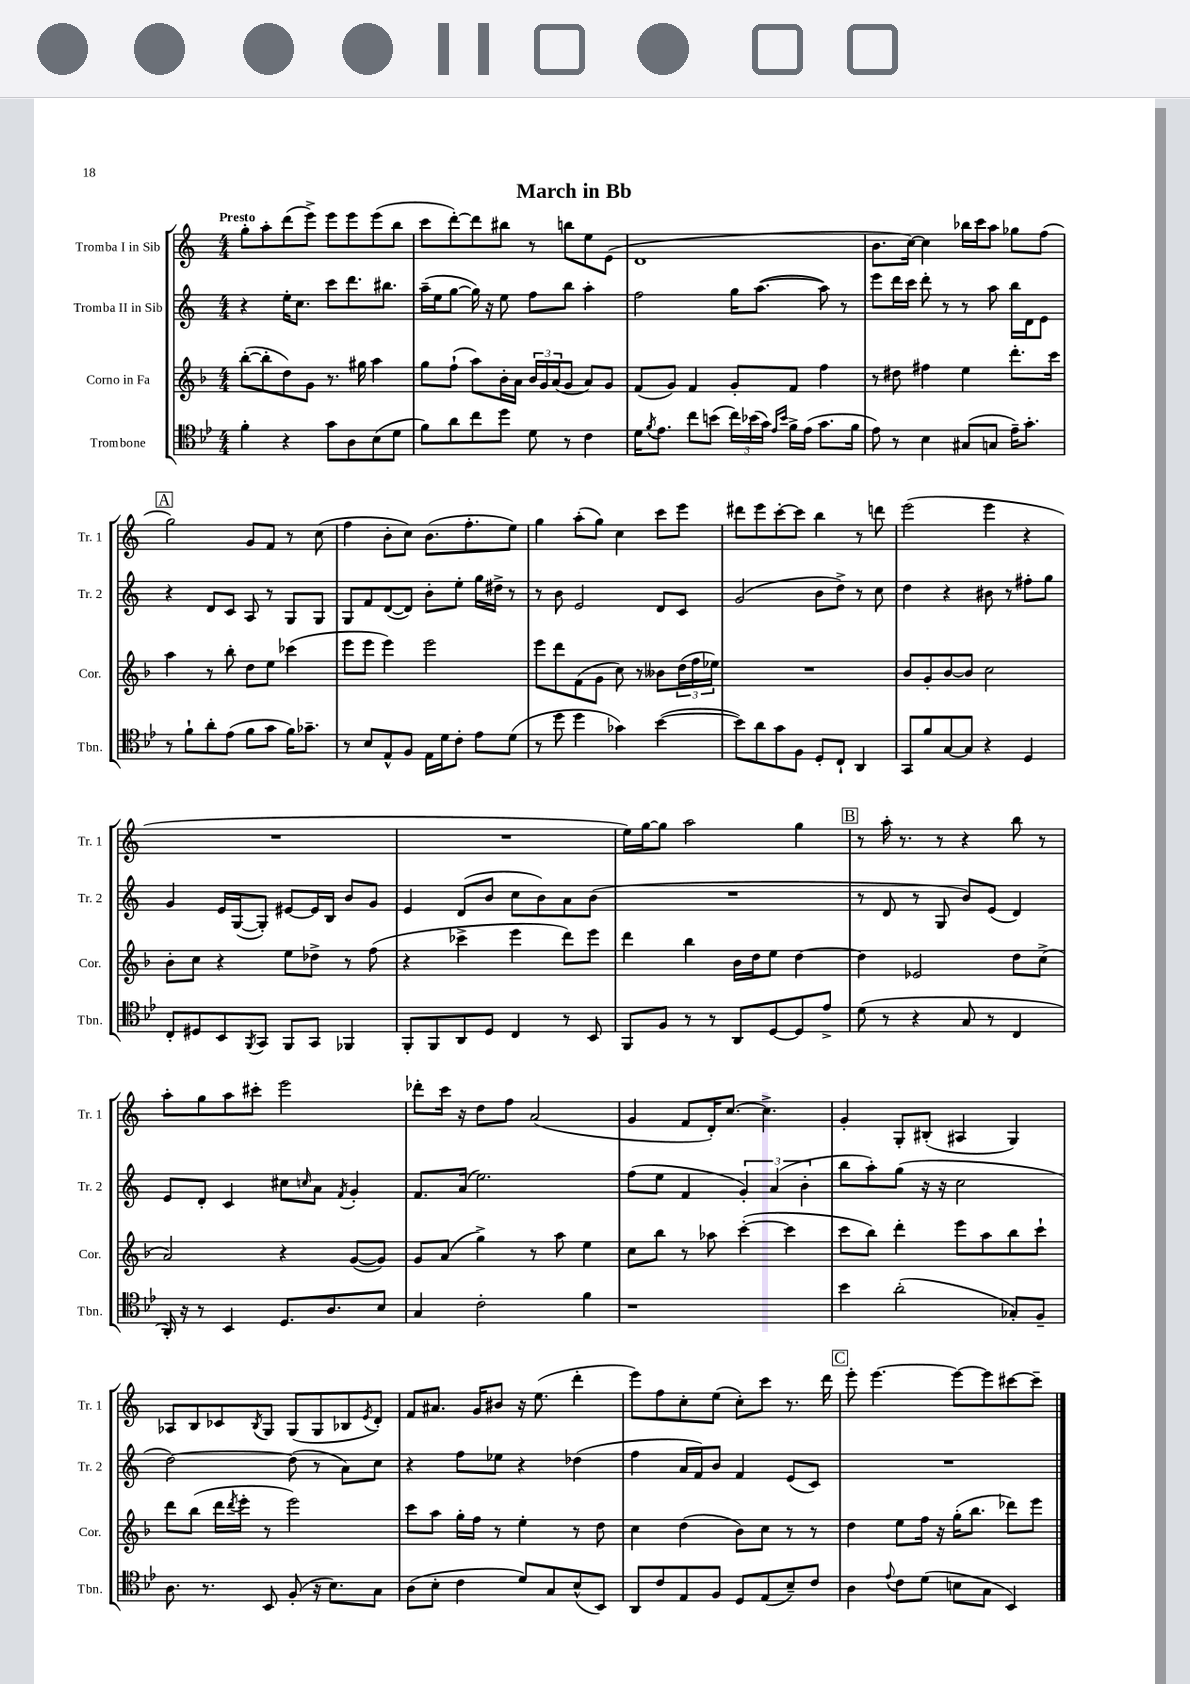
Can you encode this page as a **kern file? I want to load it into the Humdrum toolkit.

**kern	**kern	**kern	**kern
*staff4	*staff3	*staff2	*staff1
*clefC4	*clefG2	*clefG2	*clefG2
*k[b-e-]	*k[b-]	*k[]	*k[]
*M4/4	*M4/4	*M4/4	*M4/4
4f'\	([8bb-'\L	4r	8gg'\L
.	8bb-'\]	.	8aa'\
4r	8dd\)	16ee'\LK	(8ddd\
.	.	8.cc\J	.
.	8g\J	.	8eee^\J)
8g\L	8.r	8ccc\L	8eee\L
8A\	.	8.ddd\	8eee\
.	16gg#\	.	.
(8B-\	4aa\	.	(8eee\
.	.	8.bb#\J	.
8d\J	.	.	8bb\J
=	=	=	=
8f\L)	8gg\L	(16aa~\LL	8ccc\L
.	.	16ee\J	.
8a\	(8ff`\J	[8gg\J	[8ddd'\)
8cc\	8aa\L)	16gg\])	8ddd\]
.	.	16r	.
8dd\J	16b-'\L	8ee\	8bb#\J
.	16a\JJ	.	.
8d\	24b-/LL	8ff\L	8r
.	24g/	.	.
.	(24a/J	.	.
8r	8g/J	8bb\J	8bb\L
4c\	8a/L)	4aa'\	8ee\
.	8g/J	.	(8e\J
=	=	=	=
16d\LK	(8f/L	2ff\	1d
8qf/	.	.	.
8.e-\J	.	.	.
.	8g/J)	.	.
8cc\L	4f/	.	.
(8b\J	.	.	.
24cc\LL)	8g'/L	16gg\LK	.
(24b-\	.	.	.
.	.	([8.aa\J	.
24g\JJ)	.	.	.
16qqe-/LL	.	.	.
16qqb-/JJ	.	.	.
16f^\LL	8f/J	.	.
(16e-\JJ	.	.	.
8.g\L	4ff\	8aa\])	.
.	.	8r	.
16f\Jk	.	.	.
=	=	=	=
8e-\)	8r	8eee\L	8.b\L
8r	8dd#\	16ddd\L	.
.	.	16ccc\JJ	[16cc\Jk)
4B-\	4ff#\	8ddd'\	4cc\]
.	.	8r	.
(8G#/L	4ee\	8r	16bb-\LL
.	.	.	16ccc\J
8G/J	.	8aa\	8aa\J
16e-~\LK)	8.ddd'\L	16bb\LL	8gg-\L
8.g'\J	.	16d\J	.
.	.	8e\J	(8ff\J
.	16ccc\Jk	.	.
=	=	=	=
8r	4aa\	4r	2gg\)
8f`\L	.	.	.
8a'\	8r	8d/L	.
(8e-\J	8bb-'\	8c/J	.
8f\L	8dd\L	8A/	8g/L
8g\J	8ee\J	8r	8f/J
16f\LK)	(4ccc-\	8G/L	8r
8.g-~\J	.	.	.
.	.	8G/J	(8cc\
=	=	=	=
8r	8eee\L	8G/L	4ff\
8B-/L	8eee\J	8f/	.
8E-^^/	4eee\)	([8d/	8b'\L
8F/J	.	8d/]J)	8cc\J)
16E-\LL	2eee\	8b'\L	(8.b\L
16d\J	.	.	.
8c'\J	.	8ee'\J	.
.	.	.	8.ff'\
8e-\L	.	16gg\LL	.
.	.	16dd#^\JJ	.
(8d\J	.	8r	8ee\J)
=	=	=	=
8r	8eee\L	8r	4gg\
8dd\	8ddd\	8b\	.
4dd\	(8f\	2e/	(8aa'\L
.	8g\J	.	8gg\J)
4g-\)	8cc\)	.	4cc\
.	8r	.	.
([4b-\	8b--\L	8d/L	8ccc\L
.	(24dd\L	8c/J	8eee\J
.	24ff\	.	.
.	24ee-\JJ)	.	.
=	=	=	=
8b-\]L)	1r	(2g/	8ddd#\L
8a\	.	.	8eee\
8g\	.	.	[8ccc'\
8F\J	.	.	8ccc\]J
8D'/L	.	8b\L	4bb\
8C`/J	.	8dd^\J)	.
4AA/	.	8r	8r
.	.	8cc\	8ddd\
=	=	=	=
8GG/L	8b-/L	4dd\	(2eee\
8f/	8g'/	.	.
[8G/	[8b-/	4r	.
8G/]J	8b-/]J	.	.
4r	2cc\	8b#\	4eee\
.	.	8r	.
4D/	.	8ff#'\L	4r
.	.	8gg\J	.
=	=	=	=
8C'/L	8b-'\L	4g/	1r
8D#/	8cc\J	.	.
8BB-/	4r	16e/LL	.
.	.	([16G/J	.
8qFF/	.	.	.
8GG/J	.	8G'/]J)	.
8FF/L	8ee\L	[8e#/L	.
8GG/J	8dd-^\J	16e#/]L	.
.	.	16B/JJ	.
4FF-/	8r	8b/L	.
.	(8ff\	8g/J	.
=	=	=	=
8FF'/L	4r	4e/	1r
8FF/	.	.	.
8AA/	4ccc-^\	(8d/L	.
8D/J	.	8b/J	.
4C/	4eee\	8cc\L	.
.	.	8b\)	.
8r	8ddd\L)	8a\	.
8BB-/	8eee\J	(8b\J	.
=	=	=	=
8FF/L	4ddd\	1r	16ee\LL)
.	.	.	[16gg\J
8F/J	.	.	8gg\]J
8r	4bb-\	.	2aa\
8r	.	.	.
8AA/L	16b-\LL	.	.
.	16dd\J	.	.
[8D/	8ee\J	.	.
8D/]	[4dd\	.	4gg\
8e-^/J	.	.	.
=	=	=	=
(8d\	4dd\]	8r	8r
8r	.	8d/	16aa'\
.	.	.	8.r
4r	2e-/	8r	.
.	.	8G/	8r
8G/	.	8b/L)	4r
8r	.	(8e/J	.
4C/	8dd\L	4d/)	8bb\
.	(8cc^\J	.	8r
=	=	=	=
16AA'/)	2a/)	8e/L	8aa'\L
16r	.	.	.
8r	.	8d'/J	8gg\
4BB-/	.	4c/	8aa\
.	.	.	8ccc#'\J
8.D/L	4r	8cc#\L	2eee\
.	.	16qqcc/	.
.	.	8a\J	.
8.A/	.	.	.
.	.	8qf/	.
.	([8g/L	4g'/	.
8B-/J	8g/]J)	.	.
=	=	=	=
4G/	8g/L	8.f/L	8ddd-'\L
.	(8a/J	.	16ccc\Jk
.	.	(16a/Jk	16r
2c'\	4gg^\)	2.ee\)	8dd\L
.	.	.	8ff\J
.	8r	.	(2a/
.	8aa\	.	.
4f\	4ee\	.	.
=	=	=	=
1r	8cc\L	(8ff\L	4g/
.	8bb-\J	8ee\J	.
.	8r	4f/	8f/L
.	8aa-\	.	16d'/K)
.	.	.	[8.cc/J
.	([4ccc'\	6g'/)	.
.	.	.	4.cc^\]
.	.	(6a/	.
.	4ccc\]	.	.
.	.	6b'\	.
=	=	=	=
4b-\	8ccc\L	8bb\L	4g'/
.	8bb-\J)	8aa'\)	.
(2a'\	4ddd'\	(8gg\J	8G'/L
.	.	16r	(8B#'/J
.	.	16r	.
.	8eee\L	2cc\	4A#/
.	8aa\	.	.
8G-'/L)	8bb-\	.	4G/)
8F~/J	8ccc`\J	.	.
=	=	=	=
8.A\	8ddd\L	[2dd\)	8A-/L
.	(8bb-\J	.	8B/
8.r	.	.	.
.	16ddd\LL	.	8c-/
.	8qddd/	.	.
.	16eee'\JJ	.	.
.	.	.	8qB/
8BB-/	8r	.	8G/J
(8F'/	2eee\)	(8dd\]	(8G/L
16r	.	8r	8G/
8.B-\L)	.	.	.
.	.	8a\L)	8B-/
.	.	.	8qe/
8G\J	.	8cc\J	8d'/J)
=	=	=	=
(8A\L	8ccc\L	4r	8f/L
8B-'\J	8aa\J	.	8.a#/J
4c\	16gg'\LL	8ff\L	.
.	16ff\JJ	.	16g/LK
.	8r	8ee-\J	8b#/J
8d/L)	4ee'\	4r	16r
.	.	.	(8.ee\
8G/	.	.	.
(8B-^^/	8r	(4dd-\	4ddd'\
8BB-/J)	8dd\	.	.
=	=	=	=
8AA/L	4cc\	4ff\	8eee\L)
8c/	.	.	8ff\
8E-/	(4dd\	16a/LL	8cc'\
.	.	16f/J)	.
8F/J	.	8b/J	(8ee\J
8D/L	8b-\L)	4f/	8cc'\L)
(8E-/	8cc\J	.	8ccc\J
8B-~/)	8r	(8e/L	8.r
8c/J	8r	8c/J)	.
.	.	.	16ddd\
=	=	=	=
4A\	4dd\	1r	8eee'\
.	.	.	[4.eee\
8qqe-/	.	.	.
8c\L	8ee\L	.	.
(8d\J	16ff\Jk	.	.
.	16r	.	.
8B\L	(16gg'\LK	.	8eee\_L
.	8.bb-\J	.	.
8G\J	.	.	8eee\]
4BB-/)	8ddd-\L)	.	[8ccc#\
.	8eee\J	.	8ccc#~\]J
==	==	==	==
*-	*-	*-	*-
